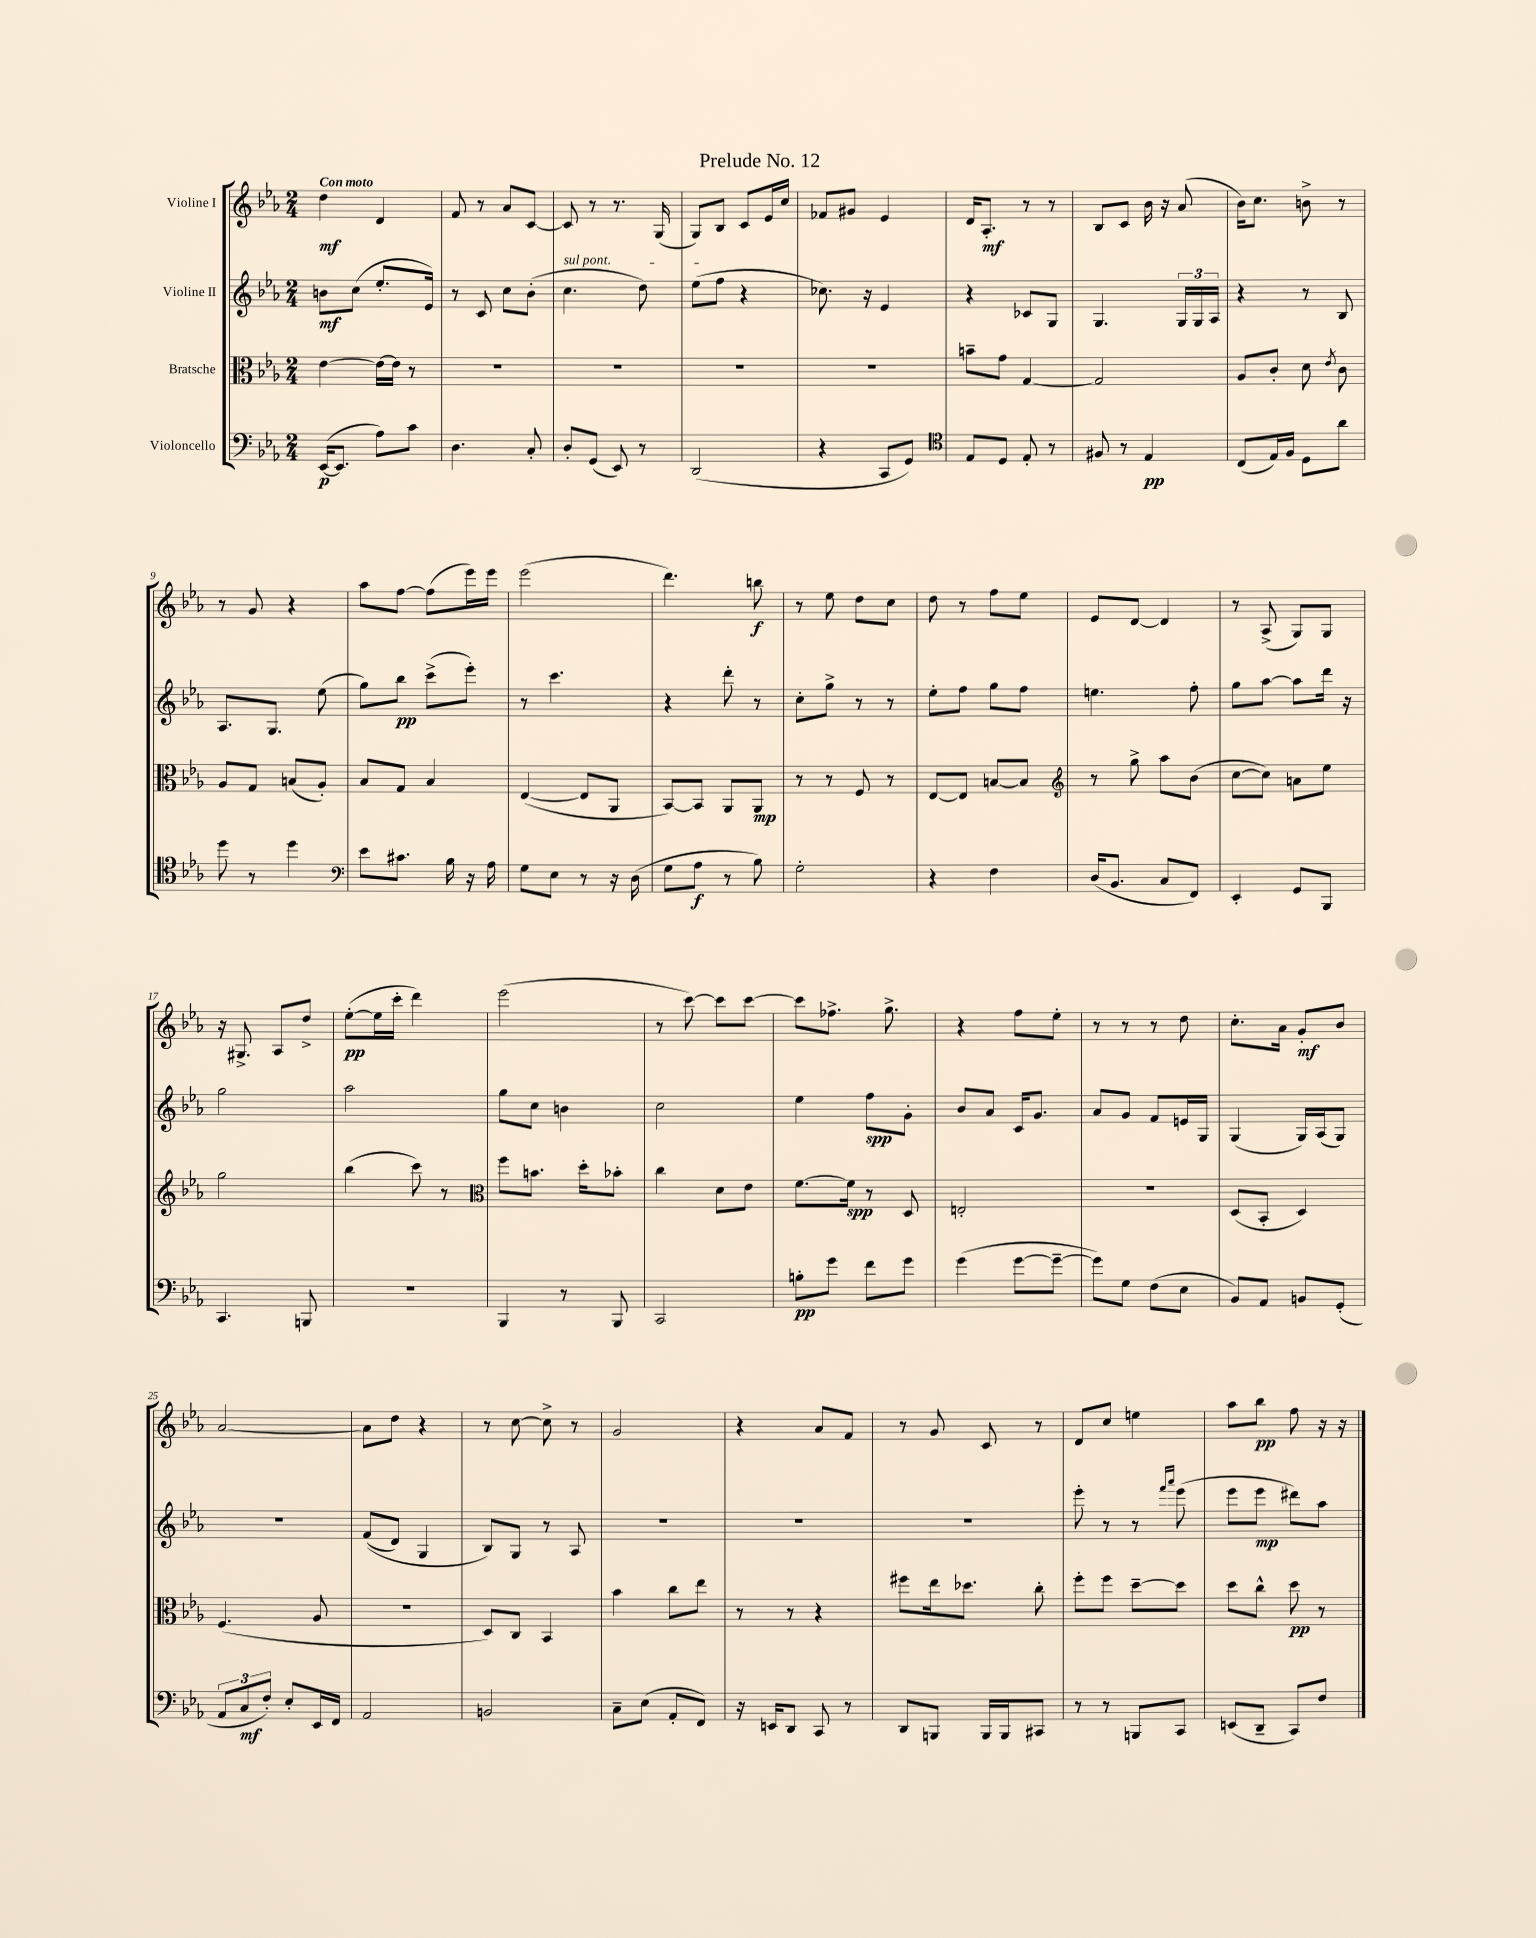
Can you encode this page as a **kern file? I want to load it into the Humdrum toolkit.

**kern	**dynam	**kern	**dynam	**kern	**dynam	**kern	**dynam
*part4	*part4	*part3	*part3	*part2	*part2	*part1	*part1
*staff4	*staff4	*staff3	*staff3	*staff2	*staff2	*staff1	*staff1
*I"Violoncello	*	*I"Bratsche	*	*I"Violine II	*	*I"Violine I	*
*clefF4	*	*clefC3	*	*clefG2	*	*clefG2	*
*k[b-e-a-]	*	*k[b-e-a-]	*	*k[b-e-a-]	*	*k[b-e-a-]	*
*M2/4	*	*M2/4	*	*M2/4	*	*M2/4	*
=1	=1	=1	=1	=1	=1	=1	=1
!	!	!	!	!	!	!LO:TX:a:B:t=Con moto	!
([16EE-/KL	p	[4e-\	.	8bn\L	mf	4dd\	mf
8.EE-/J]	.	.	.	.	.	.	.
.	.	.	.	(8cc\J	.	.	.
8A-\L)	.	16e-\LL_	.	8.ee-'/L	.	4d/	.
.	.	16e-\JJ]	.	.	.	.	.
8c\J	.	8r	.	.	.	.	.
.	.	.	.	16e-/Jk)	.	.	.
=2	=2	=2	=2	=2	=2	=2	=2
4.D\	.	2r	.	8r	.	8f/	.
.	.	.	.	8c/	.	8r	.
.	.	.	.	8cc\L	.	8a-/L	.
8C'/	.	.	.	(8b-'\J	.	[8c/J	.
=3	=3	=3	=3	=3	=3	=3	=3
!	!	!	!	!LO:TX:a:i:t=sul pont.	!	!	!
8D'/L	.	2r	.	4.cc\	.	8c/]	.
(8GG/J	.	.	.	.	.	8r	.
8EE-/)	.	.	.	.	.	8.r	.
8r	.	.	.	8dd\)	.	.	.
.	.	.	.	.	.	(16G/	.
=4	=4	=4	=4	=4	=4	=4	=4
(2DD/	.	2r	.	(8ee-\L	.	8G/L)	.
.	.	.	.	8ff\J	.	8B-/J	.
.	.	.	.	4r	.	8c/L	.
.	.	.	.	.	.	16e-/L	.
.	.	.	.	.	.	16cc/JJ	.
=5	=5	=5	=5	=5	=5	=5	=5
4r	.	2r	.	8.cc-X\)	.	8f-X/L	.
.	.	.	.	.	.	8g#X/J	.
.	.	.	.	16r	.	.	.
8CC/L	.	.	.	4e-/	.	4e-/	.
8GG/J)	.	.	.	.	.	.	.
=6	=6	=6	=6	=6	=6	=6	=6
*clefC4	*	*	*	*	*	*	*
8E-/L	.	8bn~\L	.	4r	.	16d/KL	.
.	.	.	.	.	.	8.A-'/J	mf
8D/J	.	8g\J	.	.	.	.	.
8E-'/	.	[4G/	.	8c-X/L	.	8r	.
8r	.	.	.	8G/J	.	8r	.
=7	=7	=7	=7	=7	=7	=7	=7
8F#X/	.	2G/]	.	4.G/	.	8B-/L	.
8r	.	.	.	.	.	8c/J	.
4E-/	pp	.	.	.	.	16b-\	.
.	.	.	.	.	.	16r	.
.	.	.	.	24G/LL	.	(8a-/	.
.	.	.	.	24G/	.	.	.
.	.	.	.	24A-/JJ	.	.	.
=8	=8	=8	=8	=8	=8	=8	=8
(8C/L	.	8A-/L	.	4r	.	16b-\KL)	.
.	.	.	.	.	.	8.cc\J	.
16E-/L)	.	8c'/J	.	.	.	.	.
16F/JJ	.	.	.	.	.	.	.
8D\L	.	8d\	.	8r	.	8bn^\	.
.	.	8qe-/	.	.	.	.	.
8a-\J	.	8c\	.	8B-/	.	8r	.
!!LO:LB:g=z
=9	=9	=9	=9	=9	=9	=9	=9
8dd\	.	8A-/L	.	8.A-/L	.	8r	.
8r	.	8G/J	.	.	.	8g/	.
.	.	.	.	8.G/J	.	.	.
4dd\	.	(8Bn/L	.	.	.	4r	.
.	.	8A-'/J)	.	(8ee-\	.	.	.
=10	=10	=10	=10	=10	=10	=10	=10
*clefF4	*	*	*	*	*	*	*
8e-\L	.	8B-/L	.	8gg\L)	.	8aa-\L	.
8.c#X\J	.	8G/J	.	8bb-\J	pp	[8ff\J	.
.	.	4B-/	.	(8ccc^\L	.	(8ff\L]	.
16B-\	.	.	.	.	.	.	.
16r	.	.	.	8eee-'\J)	.	16eee-\L)	.
16A-\	.	.	.	.	.	16eee-\JJ	.
=11	=11	=11	=11	=11	=11	=11	=11
8G\L	.	([4E-/	.	8r	.	(2eee-\	.
8E-\J	.	.	.	4.ccc\	.	.	.
8r	.	8E-/L]	.	.	.	.	.
16r	.	8AA-/J	.	.	.	.	.
(16D\	.	.	.	.	.	.	.
=12	=12	=12	=12	=12	=12	=12	=12
8G\L	.	[8BB-/L)	.	4r	.	4.ddd\)	.
8A-\J	f	8BB-/J]	.	.	.	.	.
8r	.	8AA-/L	.	8ddd'\	.	.	.
8B-\)	.	8AA-/J	mp	8r	.	8bbn\	f
=13	=13	=13	=13	=13	=13	=13	=13
2G'\	.	8r	.	8cc'\L	.	8r	.
.	.	8r	.	8gg^\J	.	8ee-\	.
.	.	8F/	.	8r	.	8dd\L	.
.	.	8r	.	8r	.	8cc\J	.
=14	=14	=14	=14	=14	=14	=14	=14
4r	.	[8E-/L	.	8ee-'\L	.	8dd\	.
.	.	8E-/J]	.	8ff\J	.	8r	.
4F\	.	[8Bn/L	.	8gg\L	.	8ff\L	.
.	.	8B/J]	.	8ff\J	.	8ee-\J	.
=15	=15	=15	=15	=15	=15	=15	=15
*	*	*clefG2	*	*	*	*	*
(16D/KL	.	8r	.	4.een\	.	8e-/L	.
8.BB-/J	.	.	.	.	.	.	.
.	.	8gg^\	.	.	.	[8d/J	.
8C/L	.	8aa-\L	.	.	.	4d/]	.
8FF/J)	.	(8b-\J	.	8ff'\	.	.	.
=16	=16	=16	=16	=16	=16	=16	=16
4EE-'/	.	[8cc\L	.	8gg\L	.	8r	.
.	.	8cc\J])	.	[8aa-\J	.	(8A-^/	.
8GG/L	.	8an\L	.	8aa-\L]	.	8G/L)	.
8BBB-/J	.	8ee-\J	.	16ddd\Jk	.	8G/J	.
.	.	.	.	16r	.	.	.
!!LO:LB:g=z
=17	=17	=17	=17	=17	=17	=17	=17
4.CC/	.	2gg\	.	2gg\	.	16r	.
.	.	.	.	.	.	8.G#X^/	.
.	.	.	.	.	.	8A-/L	.
8BBBn/	.	.	.	.	.	8dd^/J	.
=18	=18	=18	=18	=18	=18	=18	=18
2r	.	(4bb-\	.	2aa-\	.	([8ee-'\L	pp
.	.	.	.	.	.	16ee-\L]	.
.	.	.	.	.	.	16ccc'\JJ	.
.	.	8ccc\)	.	.	.	4ddd\)	.
.	.	8r	.	.	.	.	.
=19	=19	=19	=19	=19	=19	=19	=19
*	*	*clefC3	*	*	*	*	*
4BBB-/	.	8ff\L	.	8gg\L	.	(2eee-\	.
.	.	8.bn\J	.	8cc\J	.	.	.
8r	.	.	.	4bn\	.	.	.
.	.	16dd'\KL	.	.	.	.	.
8BBB-/	.	8b-X'\J	.	.	.	.	.
=20	=20	=20	=20	=20	=20	=20	=20
2CC/	.	4cc\	.	2cc\	.	8r	.
.	.	.	.	.	.	[8ccc\)	.
.	.	8d\L	.	.	.	8ccc\L]	.
.	.	8e-\J	.	.	.	[8ccc\J	.
=21	=21	=21	=21	=21	=21	=21	=21
8Bn'\L	pp	[8.f\L	.	4ee-\	.	8ccc\L]	.
8g\J	.	.	.	.	.	8.ff-X^\J	.
.	.	16f\Jk]	spp	.	.	.	.
8f\L	.	8r	.	8ff\L	spp	.	.
.	.	.	.	.	.	8.gg^\	.
8g\J	.	8D/	.	8g'\J	.	.	.
=22	=22	=22	=22	=22	=22	=22	=22
(4g\	.	2En'/	.	8b-/L	.	4r	.
.	.	.	.	8a-/J	.	.	.
[8g\L	.	.	.	16c/KL	.	8ff\L	.
.	.	.	.	8.g/J	.	.	.
8g~\J_	.	.	.	.	.	8ee-'\J	.
=23	=23	=23	=23	=23	=23	=23	=23
8g\L])	.	2r	.	8a-/L	.	8r	.
8G\J	.	.	.	8g/J	.	8r	.
(8F\L	.	.	.	8f/L	.	8r	.
8E-\J	.	.	.	16en/L	.	8dd\	.
.	.	.	.	16G/JJ	.	.	.
=24	=24	=24	=24	=24	=24	=24	=24
8BB-/L)	.	(8D/L	.	(4G/	.	8.cc'\L	.
8AA-/J	.	8BB-'/J	.	.	.	.	.
.	.	.	.	.	.	16a-\Jk	.
8BBn/L	.	4D/)	.	16G/LL)	.	8g'/L	mf
.	.	.	.	(16A-/J	.	.	.
(8GG'/J	.	.	.	8G/J)	.	8b-/J	.
!!LO:LB:g=z
=25	=25	=25	=25	=25	=25	=25	=25
12AA-/L	.	(4.F/	.	2r	.	[2a-/	.
12C/	mf	.	.	.	.	.	.
12F'/J)	.	.	.	.	.	.	.
8E-'/L	.	.	.	.	.	.	.
16EE-/L	.	8A-/	.	.	.	.	.
16FF/JJ	.	.	.	.	.	.	.
=26	=26	=26	=26	=26	=26	=26	=26
2AA-/	.	2r	.	((8f/L	.	8a-\L]	.
.	.	.	.	8d/J)	.	8dd\J	.
.	.	.	.	4G/	.	4r	.
=27	=27	=27	=27	=27	=27	=27	=27
2BBn/	.	8D/L)	.	8B-/L)	.	8r	.
.	.	8C/J	.	8G/J	.	[8cc\	.
.	.	4BB-/	.	8r	.	8cc^\]	.
.	.	.	.	8A-/	.	8r	.
=28	=28	=28	=28	=28	=28	=28	=28
8C~\L	.	4b-\	.	2r	.	2g/	.
(8E-\J	.	.	.	.	.	.	.
8AA-'/L	.	8cc\L	.	.	.	.	.
8FF/J)	.	8ee-\J	.	.	.	.	.
=29	=29	=29	=29	=29	=29	=29	=29
16r	.	8r	.	2r	.	4r	.
16EEn/KL	.	.	.	.	.	.	.
8DD/J	.	8r	.	.	.	.	.
8CC/	.	4r	.	.	.	8a-/L	.
8r	.	.	.	.	.	8f/J	.
=30	=30	=30	=30	=30	=30	=30	=30
8DD/L	.	8ff#X\L	.	2r	.	8r	.
8BBBn/J	.	16ee-\k	.	.	.	8g/	.
.	.	8.dd-X\J	.	.	.	.	.
16BBB/LL	.	.	.	.	.	8c/	.
16BBB/J	.	.	.	.	.	.	.
8CC#X/J	.	8cc'\	.	.	.	8r	.
=31	=31	=31	=31	=31	=31	=31	=31
8r	.	8ff'\L	.	8eee-'\	.	8d/L	.
8r	.	8ff\J	.	8r	.	8cc/J	.
8BBBn/L	.	[8dd~\L	.	8r	.	4een\	.
.	.	.	.	16qqfff/LL	.	.	.
.	.	.	.	16qqaaa-/JJ	.	.	.
8CC/J	.	8dd\J]	.	(8eee-\	.	.	.
=32	=32	=32	=32	=32	=32	=32	=32
(8EEn/L	.	8dd\L	.	8eee-\L	.	8aa-\L	.
8DD~/J	.	8cc^^\J	.	8eee-\J	mp	8bb-\J	pp
8CC/L)	.	8dd\	pp	8ddd#X\L)	.	8ff\	.
8F/J	.	8r	.	8aa-\J	.	16r	.
.	.	.	.	.	.	16r	.
==	==	==	==	==	==	==	==
*-	*-	*-	*-	*-	*-	*-	*-
